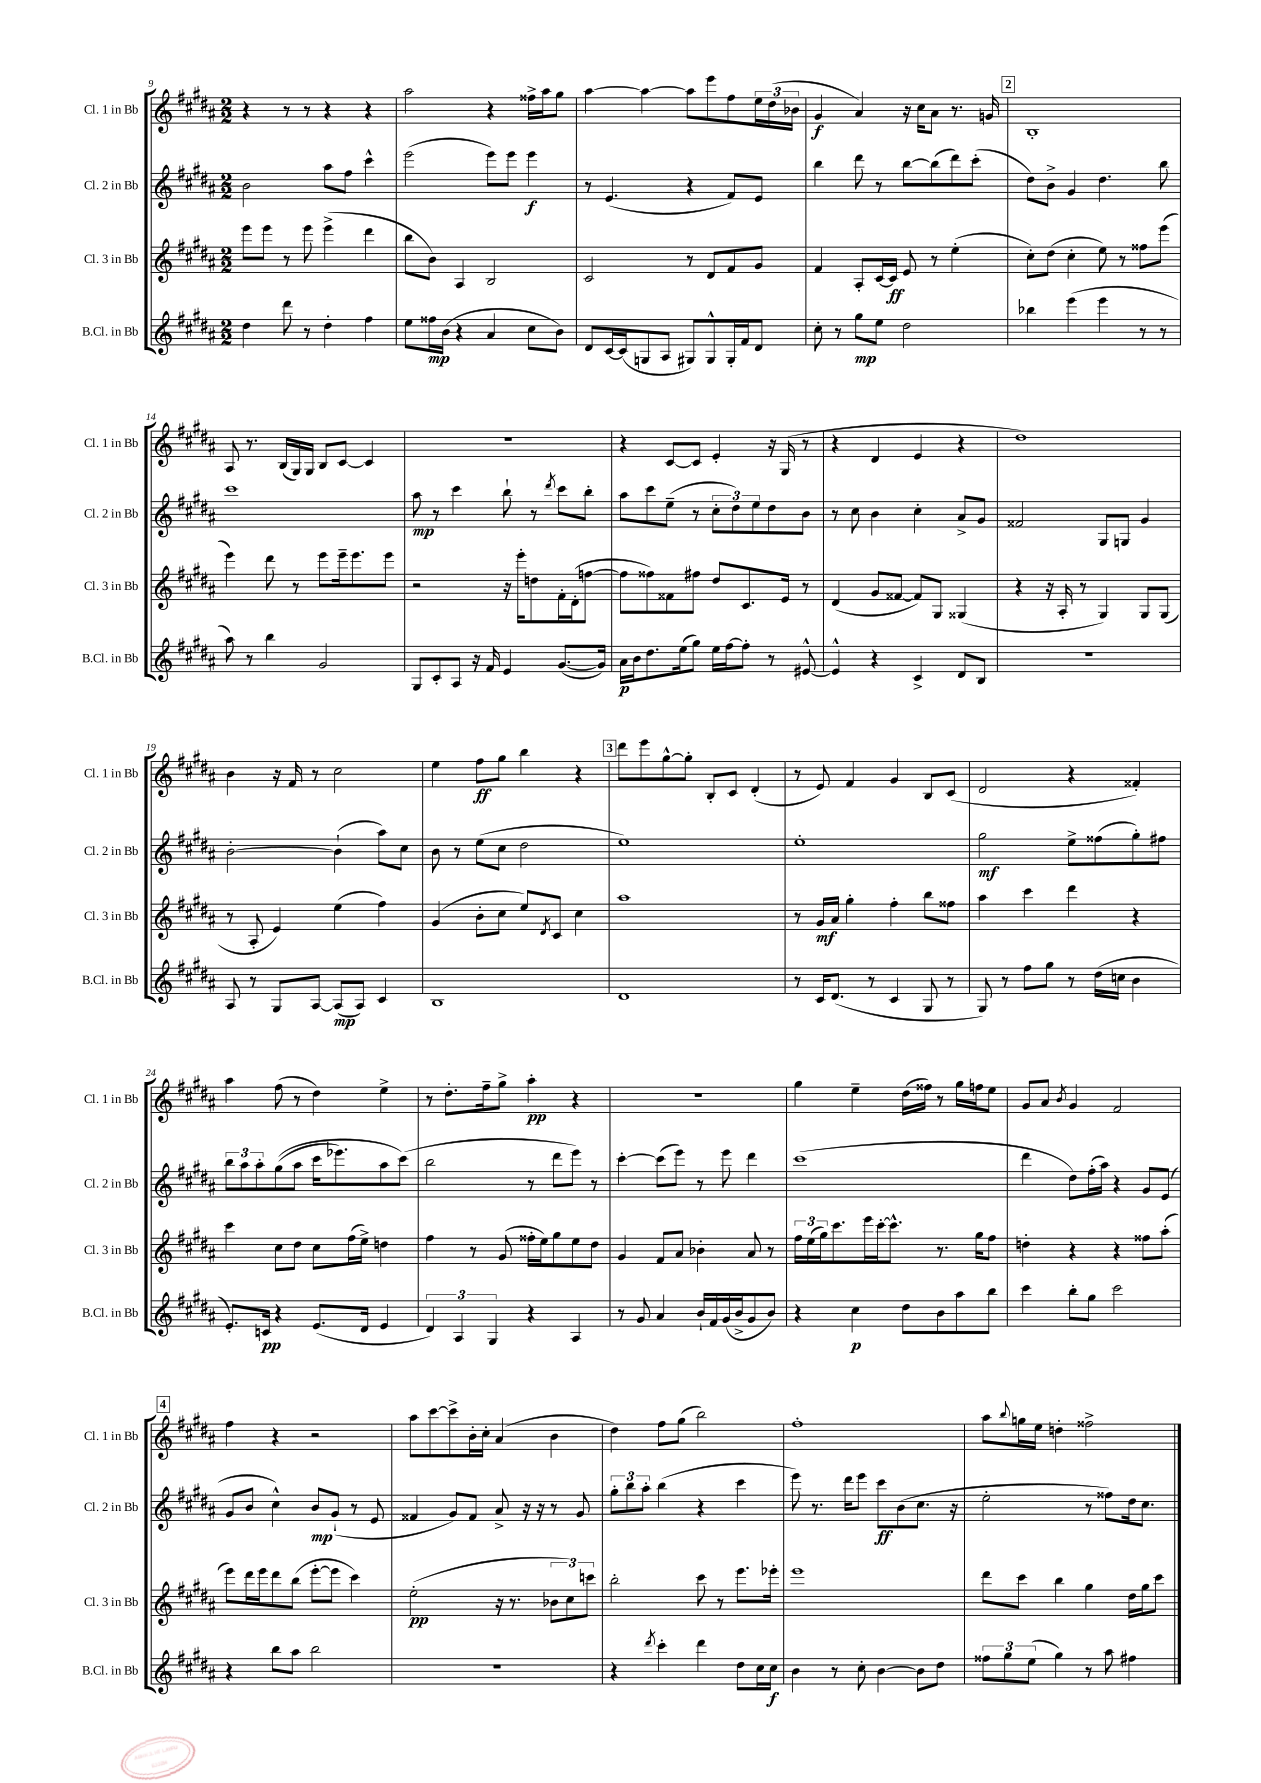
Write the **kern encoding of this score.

**kern	**kern	**kern	**kern
*staff4	*staff3	*staff2	*staff1
*clefG2	*clefG2	*clefG2	*clefG2
*k[f#c#g#d#a#]	*k[f#c#g#d#a#]	*k[f#c#g#d#a#]	*k[f#c#g#d#a#]
*M2/2	*M2/2	*M2/2	*M2/2
4dd#	8eee	2b	4r
.	8eee	.	.
8ddd#	8r	.	8r
8r	8eee	.	8r
4dd#'	(4eee^	8aa#	4r
.	.	8ff#	.
4ff#	4ddd#	4ccc#^^	4r
=	=	=	=
8ee	8bb	(2eee	2aa#
16ff##	8b)	.	.
(16b	.	.	.
4r	4A#	.	.
4a#	2B	8eee)	4r
.	.	8eee	.
8cc#	.	4eee	16ff##^
.	.	.	16aa#
8b)	.	.	8gg#
=	=	=	=
8d#	2c#	8r	[4aa#
[16c#	.	(4.e	.
(16c#]	.	.	.
8G	.	.	4aa#_
8A#	.	.	.
8G#)	8r	4r	8aa#]
8G#^^	8d#	.	8eee
16G#'	8f#	8f#)	8ff#
16f#	.	.	.
8d#	8g#	8e	24ee
.	.	.	(24dd#
.	.	.	24b-
=	=	=	=
8cc#'	4f#	4bb	4g#
8r	.	.	.
8gg#	8A#'	8ddd#	4a#)
8ee	[16c#	8r	.
.	16c#]	.	.
2dd#	8e	[8bb	16r
.	.	.	16cc#
.	8r	(8bb]	8a#
.	(4ee'	8ddd#)	8.r
.	.	(8ccc#'	.
.	.	.	16g
=	=	=	=
4bb-	8cc#')	8dd#)	1B'
.	(8dd#	8b^	.
(4eee	4cc#'	4g#	.
4eee	8ee)	4.dd#	.
.	8r	.	.
8r	8ff##	.	.
8r	(8eee	8bb	.
=	=	=	=
8aa#)	4eee)	1ccc#	8A#
8r	.	.	8.r
4bb	8ddd#	.	.
.	.	.	(16B
.	8r	.	16G#)
.	.	.	16G#
2g#	8eee	.	8B
.	16eee~	.	[8c#
.	8.eee	.	.
.	.	.	4c#]
.	8eee	.	.
=	=	=	=
8G#	2r	8aa#	1r
8c#'	.	8r	.
8A#	.	4ccc#	.
16r	.	.	.
16f#	.	.	.
4e	16r	8bb`	.
.	16eee'	.	.
.	8dd	8r	.
.	.	8qddd#	.
([8.g#	16f#'	8ccc#	.
.	(16d#'	.	.
.	[8ff	8bb'	.
16g#])	.	.	.
=	=	=	=
16a#	8ff]	8aa#	4r
16b	.	.	.
8.dd#	8ff##)	8ccc#	.
.	8f##	(8ee~	[8c#
(16ee	.	.	.
8gg#)	8ff#	8r	8c#]
16ee	8dd#	12cc#'	4e'
[16ff#	.	.	.
.	.	12dd#)	.
8ff#']	8.c#	.	.
.	.	12ee	.
8r	.	8dd#	16r
.	16e	.	(16G#
[8e#^^	8r	8b	8r
=	=	=	=
4e#^^]	(4d#	8r	4r
.	.	8cc#	.
4r	8g#	4b	4d#
.	[8f##	.	.
4c#^	8f##])	4cc#'	4e
.	8G#	.	.
8d#	(4G##	8a#^	4r
8B	.	8g#	.
=	=	=	=
1r	4r	2f##	1dd#)
.	16r	.	.
.	16A#'	.	.
.	8r	.	.
.	4G#)	8G#	.
.	.	8G	.
.	8G#	4g#	.
.	(8G#	.	.
=	=	=	=
8A#	8r	[2b'	4b
8r	8A#'	.	.
8G#	4e)	.	16r
.	.	.	16f#
[8A#	.	.	8r
(8A#]	(4ee	(4b`]	2cc#
8A#)	.	.	.
4c#	4ff#)	8aa#)	.
.	.	8cc#	.
=	=	=	=
1B	(4g#	8b	4ee
.	.	8r	.
.	8b'	(8ee	8ff#
.	8cc#	8cc#	8gg#
.	8ee)	2dd#	4bb
.	8qd#	.	.
.	8c#	.	.
.	4cc#	.	4r
=	=	=	=
1d#	1aa#	1ee)	8ddd#
.	.	.	8eee
.	.	.	[8gg#^^
.	.	.	8gg#']
.	.	.	8B'
.	.	.	8c#
.	.	.	(4d#'
=	=	=	=
8r	8r	1ee'	8r
16c#	16g#	.	8e)
(8.d#	16a#	.	.
.	4gg#'	.	4f#
8r	.	.	.
4c#	4ff#'	.	4g#
8G#	8bb	.	8B
8r	8ff##	.	(8c#
=	=	=	=
8G#)	4aa#	2gg#	2d#
8r	.	.	.
8ff#	4ccc#	.	.
8gg#	.	.	.
8r	4ddd#	8ee^	4r
(16dd#	.	(8ff##	.
16cc	.	.	.
4b	4r	8gg#')	4f##')
.	.	8ff#	.
=	=	=	=
8.e')	4ccc#	12bb	4aa#
.	.	12aa#	.
.	.	12aa#'	.
16c	.	.	.
4r	8cc#	&((8gg#	(8ff#
.	8dd#	8aa#	8r
(8.e	8cc#	16ccc#	4dd#)
.	.	8.eee-)	.
.	(16ff#	.	.
16d#	16ee^)	.	.
4e	4dd	8aa#	4ee^
.	.	(8ccc#&)	.
=	=	=	=
6d#)	4ff#	2bb	8r
.	.	.	8.dd#'
6A#	.	.	.
.	8r	.	.
.	.	.	16ff#~
6G#	.	.	.
.	(8g#	.	8gg#^
4r	16ff##'	8r	4aa#'
.	16ee)	.	.
.	8gg#	8ddd#	.
4A#	8ee	8eee)	4r
.	8dd#	8r	.
=	=	=	=
8r	4g#	[4ccc#'	1r
8g#	.	.	.
4a#	8f#	(8ccc#]	.
.	8a#	8eee)	.
16b`	4b-'	8r	.
16f#	.	.	.
(16g#	.	8eee	.
16b^	.	.	.
8g#	8a#	4ddd#	.
8b)	8r	.	.
=	=	=	=
4r	24ff#	(1ccc#	4gg#
.	(24ee	.	.
.	24gg#)	.	.
.	8.ccc#	.	.
4cc#	.	.	4ee~
.	16eee	.	.
.	[16ccc#'	.	.
.	8.ccc#^^]	.	.
8dd#	.	.	(16dd#
.	.	.	16ff##)
8b	8.r	.	8r
8aa#	.	.	16gg#
.	16gg#	.	16ff
8bb	8ff#	.	8ee
=	=	=	=
4ccc#	4dd'	4ddd#	8g#
.	.	.	8a#
.	.	.	8qb
8bb'	4r	8dd#)	4g#
8gg#	.	(16ff#'	.
.	.	16aa#)	.
2ccc#	4r	4r	2f#
.	8ff##	8g#	.
.	(8aa#'	(8e	.
=	=	=	=
4r	8eee)	8g#	4ff#
.	16ddd#	8b	.
.	16eee	.	.
8bb	8ddd#	4cc#^^)	4r
8aa#	(8bb	.	.
2bb	[8eee'	8b	2r
.	8eee]	(8g#`	.
.	4ccc#)	8r	.
.	.	8e	.
=	=	=	=
1r	(2ee'	4f##	8aa#
.	.	.	[8ccc#
.	.	8g#)	8ccc#^]
.	.	8f##	16b'
.	.	.	16cc#'
.	16r	8a#^	(4a#
.	8.r	.	.
.	.	16r	.
.	.	16r	.
.	12b-	8r	4b
.	12cc#)	.	.
.	.	8g#	.
.	12ccc	.	.
=	=	=	=
4r	2bb'	12gg#'	4dd#)
.	.	12bb	.
.	.	12aa#'	.
8qddd#	.	.	.
4ccc#'	.	(4bb	8ff#
.	.	.	(8gg#
4ddd#	8ccc#	4r	2bb)
.	8r	.	.
8dd#	8.eee	4ccc#	.
16cc#	.	.	.
16cc#	16eee-'	.	.
=	=	=	=
4b	1eee	8eee)	1ff#'
.	.	8.r	.
8r	.	.	.
.	.	16ddd#	.
8cc#'	.	8eee	.
[4b	.	8ccc#	.
.	.	(8b	.
8b]	.	8.cc#	.
8dd#	.	.	.
.	.	16r	.
=	=	=	=
12ff##	8ddd#	2ee'	8aa#
12gg#	.	.	.
.	.	.	8qqbb
.	8ccc#	.	16gg
(12ee	.	.	.
.	.	.	16ee
4gg#)	4bb	.	4dd'
8r	4gg#	8r	2ff##^
8aa#	.	8ff##)	.
4ff#	16dd#	16dd#	.
.	16gg#	8.cc#	.
.	8ccc#	.	.
==	==	==	==
*-	*-	*-	*-
